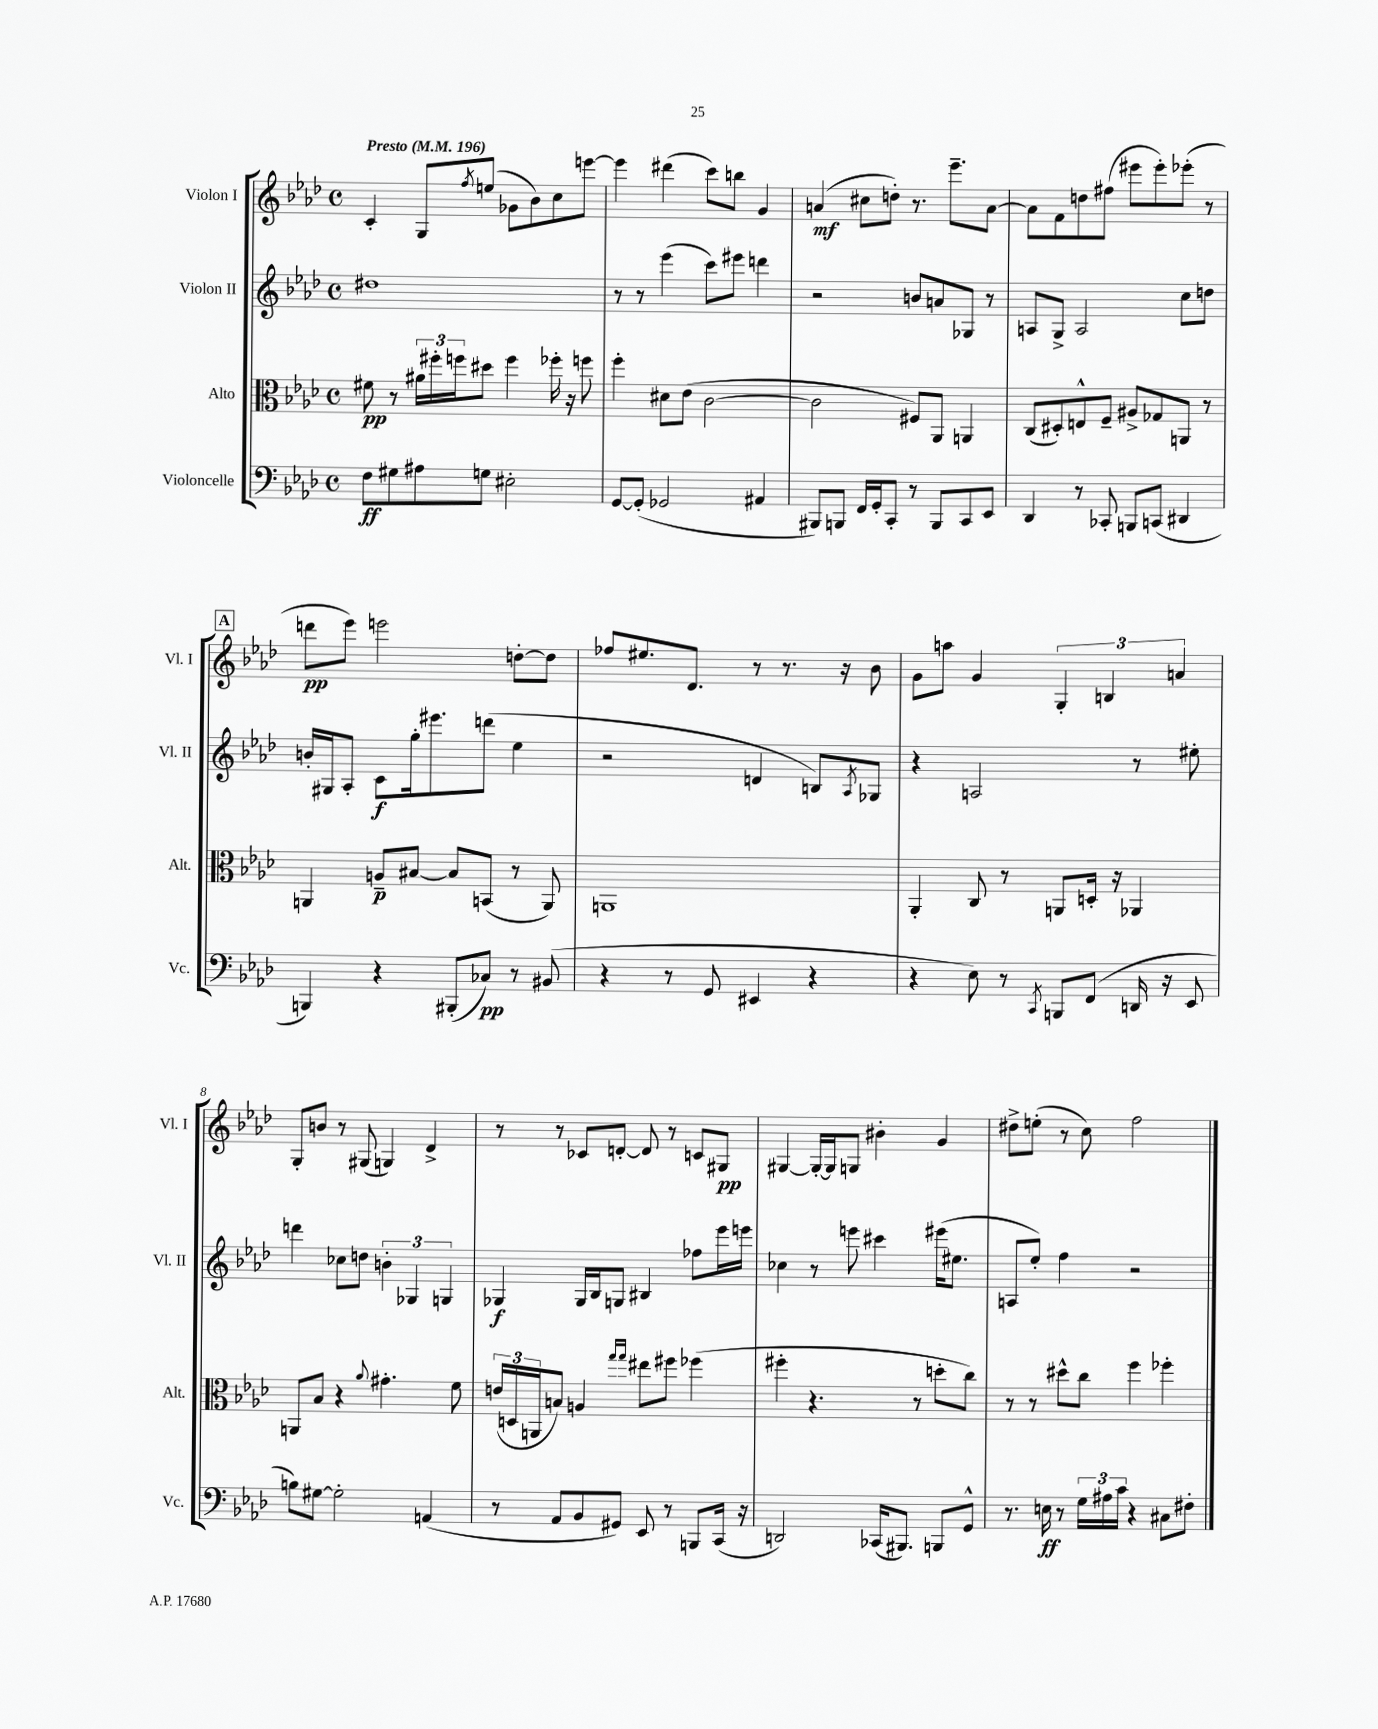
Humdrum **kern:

**kern	**kern	**kern	**kern
*staff4	*staff3	*staff2	*staff1
*clefF4	*clefC3	*clefG2	*clefG2
*k[b-e-a-d-]	*k[b-e-a-d-]	*k[b-e-a-d-]	*k[b-e-a-d-]
*M4/4	*M4/4	*M4/4	*M4/4
*met(c)	*met(c)	*met(c)	*met(c)
*MM196	*MM196	*MM196	*MM196
8F\L	8f#\	1dd#	4c'/
8G#\	8r	.	.
8A#\	24a#\LL	.	8G/L
.	24ff#'\	.	.
.	24ff\J	.	.
.	.	.	8qff/
8G\J	8dd#\J	.	(8ee/J
2E#'\	4ff\	.	8g-\L
.	.	.	8b-\)
.	16ff-'\	.	8cc\
.	16r	.	.
.	8ff\	.	[8eee\J
=	=	=	=
[8GG/L	4ff'\	8r	4eee\]
(8GG'/]J	.	8r	.
2GG-/	8d#\L	(4eee-\	(4ddd#\
.	(8e-\J	.	.
.	[2c\	8ccc\L)	8ccc\L)
.	.	8eee#\J	8bb\J
4AA#/	.	4ddd\	4g/
=	=	=	=
8BBB#/L)	2c\]	2r	(4a/
8BBB/J	.	.	.
16FF/LL	.	.	8cc#\L
16GG'/J	.	.	.
8CC'/J	.	.	8dd'\J)
8r	8F#/L)	8b/L	8.r
8BBB/L	8AA-/J	8a/	.
.	.	.	8.eee-~\L
8CC/	4AA/	8G-/J	.
8EE-/J	.	8r	[8a\J
=	=	=	=
4DD-/	(8C/L	8A/L	8a\]L
.	8D#'/)	8G^/J	8f\
8r	8E^^/	2A/	8dd\
8CC-'/	8F~/J	.	(8ff#\J
8BBB/L	8A#^/L	.	8eee#\L
(8CC/J	8G-/	.	8eee#'\)
4DD#/	8AA/J	8cc\L	(8eee-'\J
.	8r	8dd\J	8r
=	=	=	=
4BBB/)	4AA/	16b'/LL	8ddd\L
.	.	16G#/J	.
.	.	8A-'/J	8eee-\J)
4r	8A~/L	8c\L	2eee\
.	[8B#/J	16gg'\k	.
.	.	8.eee#\	.
(8BBB#'/L	8B#/]L	.	.
8C-/J)	(8BB/J	(8ddd\J	.
8r	8r	4ee-\	[8dd'\L
(8BB#/	8AA/)	.	8dd\]J
=	=	=	=
4r	1AA	2r	8ff-/L
.	.	.	8.ee#/
8r	.	.	.
.	.	.	8.d-/J
8GG/	.	.	.
4EE#/	.	4d/	8r
.	.	.	8.r
4r	.	8B/L)	.
.	.	.	16r
.	.	8qA-/	.
.	.	8G-/J	8b-\
=	=	=	=
4r	4AA-'/	4r	8g\L
.	.	.	8aa\J
8E-\)	8C/	2A/	4g/
8r	8r	.	.
8qCC/	.	.	.
8BBB/L	8AA/L	.	6G'/
(8FF/J	16D'/Jk	.	.
.	.	.	6B/
.	16r	.	.
16DD/	4AA-/	8r	.
16r	.	.	.
.	.	.	6a/
8EE-/	.	8ee#'\	.
=	=	=	=
8B\L)	8AA/L	4ddd\	8G'/L
[8G#\J	8B-/J	.	8b/J
2G#'\]	4r	8cc-\L	8r
.	.	8dd\J	(8G#/
.	8qqa-/	.	.
.	4.g#'\	6b'\	4G/)
.	.	6G-/	.
(4AA/	.	.	4d-^/
.	.	6G/	.
.	8f\	.	.
=	=	=	=
8r	(24e/LL	4G-/	8r
.	24D/	.	.
.	24AA/J	.	.
8AA-/L	8B/J)	.	8r
8BB-/	4A/	16G-/LL	8c-/L
.	.	16B-/J	.
8GG#/J)	.	8G/J	[8d'/J
.	16qqgg/LL	.	.
.	16qqgg/JJ	.	.
8EE-/	8ee#\L	4B#/	8d/]
8r	8ff#\J	.	8r
8BBB/L	(4ff-\	8ff-\L	8c/L
(16CC/Jk	.	16eee-\L	8G#/J
16r	.	16eee\JJ	.
=	=	=	=
2DD/)	4ff#'\	4cc-\	[4G#/
.	4.r	8r	16G#'/_LL
.	.	.	16G#/]J
.	.	8eee\	8G/J
(16CC-/LK	.	4ccc#\	4b#'\
8.BBB#/J)	.	.	.
.	8r	.	.
8BBB/L	8dd'\L	(16eee#\LK	4g/
.	.	8.ee#\J	.
8GG^^/J	8cc\J)	.	.
=	=	=	=
8.r	8r	8A/L	8dd#^\L
.	8r	8ee-'/J)	(8ee'\J
16E\	.	.	.
8r	8dd#^^\L	4ff\	8r
24G\LL	8cc\J	.	8cc\)
24A#\	.	.	.
24c\JJ	.	.	.
4r	4ff\	2r	2ff\
8C#\L	4ff-'\	.	.
8F#'\J	.	.	.
==	==	==	==
*-	*-	*-	*-
